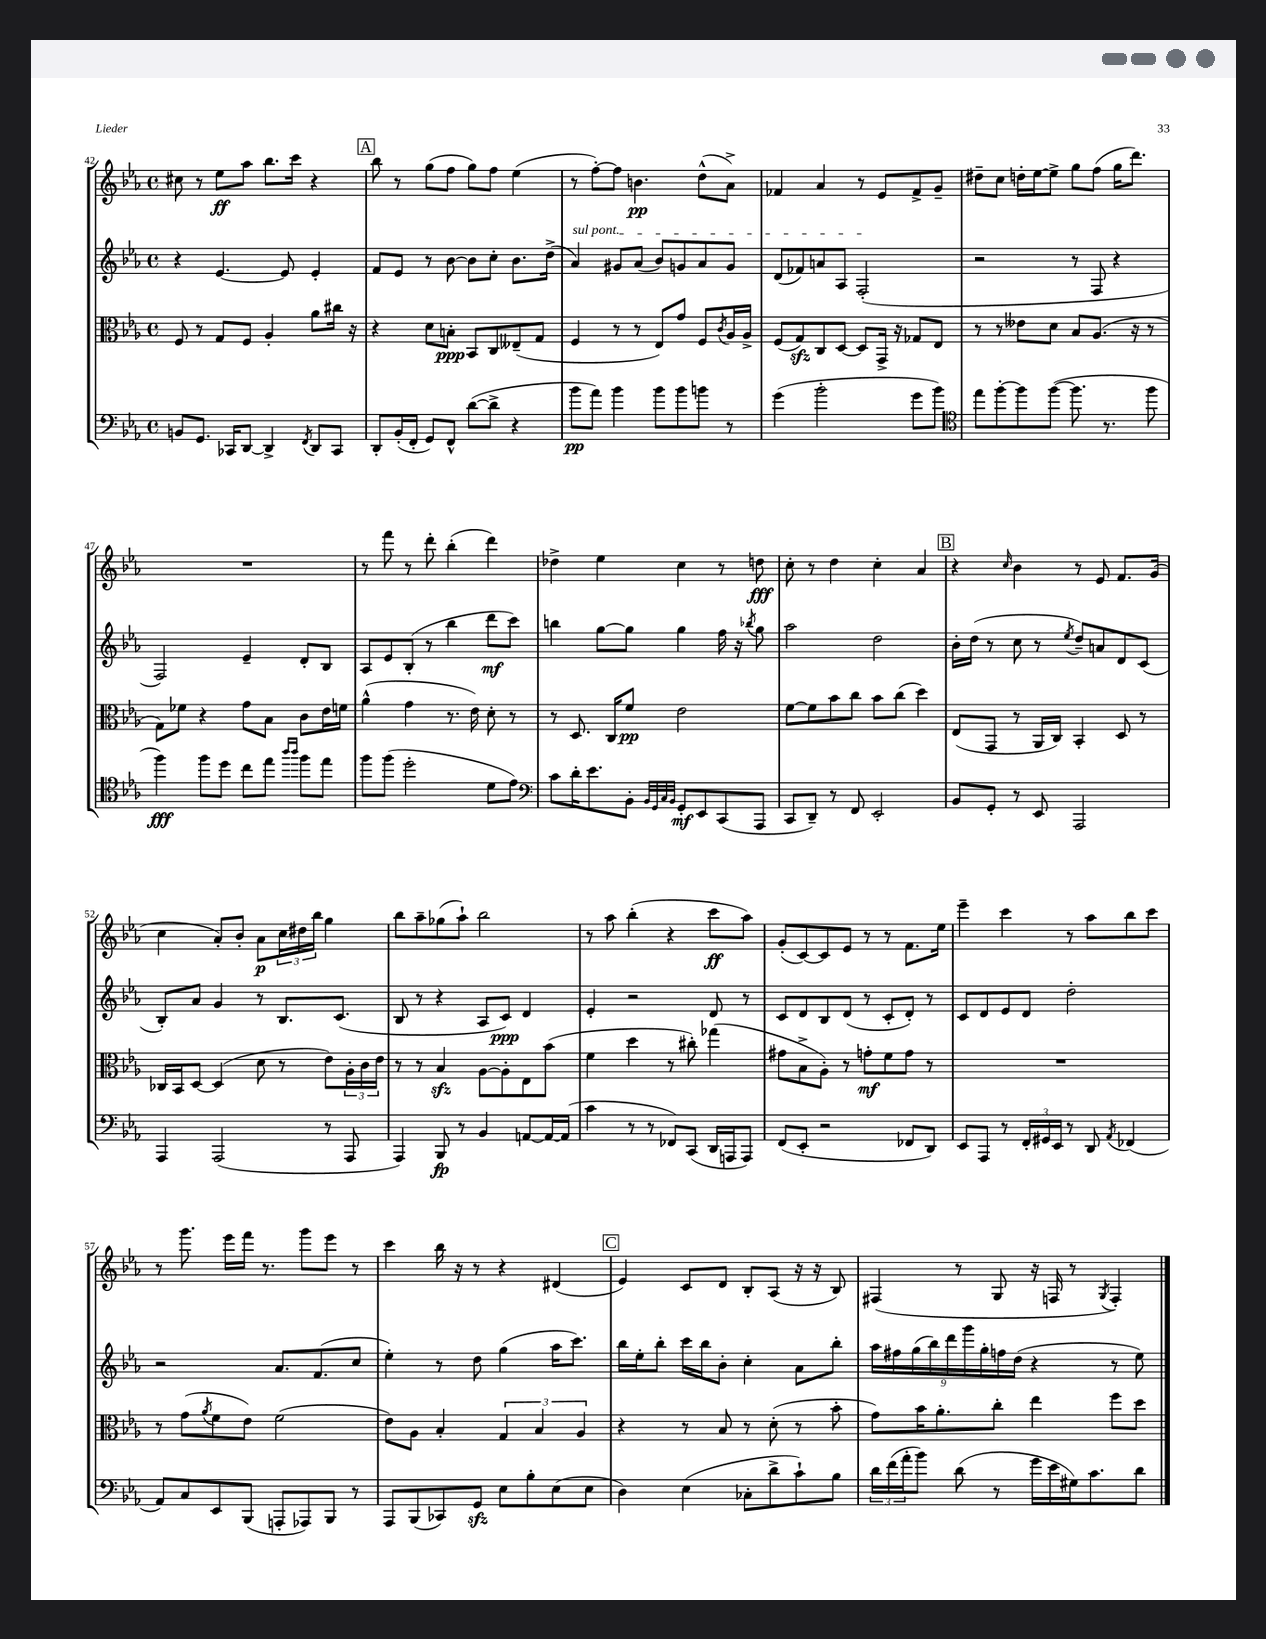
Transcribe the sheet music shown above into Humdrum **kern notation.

**kern	**dynam	**kern	**dynam	**kern	**dynam	**kern	**dynam
*part4	*part4	*part3	*part3	*part2	*part2	*part1	*part1
*staff4	*staff4	*staff3	*staff3	*staff2	*staff2	*staff1	*staff1
*clefF4	*	*clefC3	*	*clefG2	*	*clefG2	*
*k[b-e-a-]	*	*k[b-e-a-]	*	*k[b-e-a-]	*	*k[b-e-a-]	*
*M4/4	*	*M4/4	*	*M4/4	*	*M4/4	*
*met(c)	*	*met(c)	*	*met(c)	*	*met(c)	*
=42	=42	=42	=42	=42	=42	=42	=42
8BBn/L	.	8F/	.	4r	.	8cc#X\	.
8.GG/J	.	8r	.	.	.	8r	.
.	.	8G/L	.	[4.e-/	.	8ee-\L	ff
16CC-X/KL	.	.	.	.	.	.	.
[8DD/J	.	8F/J	.	.	.	8aa-\J	.
4DD^/]	.	4A-'/	.	.	.	8.bb-\L	.
.	.	.	.	8e-/]	.	.	.
.	.	.	.	.	.	16ccc\Jk	.
8qFF/	.	.	.	.	.	.	.
8DD/L	.	8a-\L	.	4e-'/	.	4r	.
8CC-/J	.	16cc#X\Jk	.	.	.	.	.
.	.	16r	.	.	.	.	.
!!LO:REH:place=s1:t=A
=43	=43	=43	=43	=43	=43	=43	=43
8DD'/L	.	4r	.	8f/L	.	8bb-\	.
(16BB-'/L	.	.	.	8e-/J	.	8r	.
16FF'/JJ	.	.	.	.	.	.	.
8GG/L)	.	8d\L	.	8r	.	(8gg\L	.
8FF^^/J	.	8Bn'\J	ppp	[8b-\	.	8ff\J	.
([8d\L	.	8BB-/L	.	8b-\L]	.	8gg\L)	.
8d^\J]	.	8C/	.	8cc'\J	.	8ff\J	.
4r	.	(8E--X~/	.	8.b-\L	.	(4ee-\	.
.	.	8G/J	.	.	.	.	.
.	.	.	.	(16dd^\Jk	.	.	.
=44	=44	=44	=44	=44	=44	=44	=44
!	!	!	!	!LO:TX:a:i:t=sul pont.	!	!	!
8b-\L	pp	4F/	.	4a-/)	.	8r	.
8a-\J)	.	.	.	.	.	[8ff'\L)	.
4b-\	.	8r	.	8g#X/L	.	8ff\J]	.
.	.	8r	.	(8a-/J	.	4.bn\	pp
8b-\L	.	8E-/L)	.	8b-/L)	.	.	.
8b-\	.	8g/J	.	8gn/	.	.	.
8bn\J	.	8F/L	.	8a-/	.	(8dd^^\L	.
.	.	8qc/	.	.	.	.	.
8r	.	16A-/L	.	8g/J	.	8a-^\J)	.
.	.	16A-^/JJ	.	.	.	.	.
=45	=45	=45	=45	=45	=45	=45	=45
(4g\	.	(8F/L	.	(8d/L	.	4f-X/	.
.	.	8Gzz/)	.	8f-X/)	.	.	.
2b-'\	.	8C/	.	8an/	.	4a-/	.
.	.	[8D/J	.	8A-/J	.	.	.
.	.	8D/L]	.	(2F'/	.	8r	.
.	.	16GG^/Jk	.	.	.	8e-/L	.
.	.	16r	.	.	.	.	.
8g\L	.	8G-X/L	.	.	.	8f-^/	.
8b-\J)	.	8E-/J	.	.	.	8g~/J	.
=46	=46	=46	=46	=46	=46	=46	=46
*clefC4	*	*	*	*	*	*	*
8ee-\L	.	8r	.	2r	.	8dd#X~\L	.
[8ff'\	.	8r	.	.	.	8cc\J	.
8ff\]	.	8e--X\L	.	.	.	16ddn'\LL	.
.	.	.	.	.	.	[16ee-\J	.
([8ff\J	.	8d\J	.	.	.	8ee-^\J]	.
8.ff\]	.	8B-/L	.	8r	.	8gg\L	.
.	.	(8.A-/J	.	8F/	.	(8ff\J	.
8.r	.	.	.	.	.	.	.
.	.	.	.	4r	.	16gg\KL	.
.	.	16r	.	.	.	8.ddd\J)	.
8ff\	.	8r	.	.	.	.	.
!!LO:LB:g=z
=47	=47	=47	=47	=47	=47	=47	=47
4ff\)	fff	8G\L)	.	2F/)	.	1r	.
.	.	8f-X\J	.	.	.	.	.
8ff\L	.	4r	.	.	.	.	.
8dd\J	.	.	.	.	.	.	.
8cc\L	.	8g\L	.	4e-~/	.	.	.
8ee-\J	.	8B-\J	.	.	.	.	.
16qqaa-/LL	.	.	.	.	.	.	.
16qqaa-/JJ	.	.	.	.	.	.	.
8ff\L	.	8c\L	.	8d'/L	.	.	.
8ee-\J	.	16e-\L	.	8B-/J	.	.	.
.	.	16fn\JJ	.	.	.	.	.
=48	=48	=48	=48	=48	=48	=48	=48
8ff\L	.	(4a-^^\	.	8A-/L	.	8r	.
(8ff\J	.	.	.	8e-/	.	8fff\	.
2dd'\	.	4g\	.	(8B-'/J	.	8r	.
.	.	.	.	8r	.	8ddd'\	.
.	.	8.r	.	4bb-\	.	(4bb-'\	.
.	.	16e-\)	.	.	.	.	.
8d\L	.	8d'\	.	8ddd\L	mf	4ddd\)	.
8e-\J)	.	8r	.	8ccc\J)	.	.	.
=49	=49	=49	=49	=49	=49	=49	=49
*clefF4	*	*	*	*	*	*	*
8c\L	.	8r	.	4bbn\	.	4dd-X^\	.
16d'\K	.	8.D/	.	.	.	.	.
8.e-\	.	.	.	.	.	.	.
.	.	.	.	[8gg\L	.	4ee-\	.
.	.	16C/KL	.	.	.	.	.
8BB-'\J	.	8f/J	pp	8gg\J]	.	.	.
32qqBB-/LLL	.	.	.	.	.	.	.
32qqGG/	.	.	.	.	.	.	.
32qqC/	.	.	.	.	.	.	.
32qqBB-/JJJ	.	.	.	.	.	.	.
8GG'/L	mf	2e-\	.	4gg\	.	4cc\	.
8EE-/	.	.	.	.	.	.	.
(8CC/	.	.	.	16ff\	.	8r	.
.	.	.	.	16r	.	.	.
.	.	.	.	8qbb-X/	.	.	.
8AAA-/J	.	.	.	8gg\	.	8ddn\	fff
=50	=50	=50	=50	=50	=50	=50	=50
8CC/L	.	[8f\L	.	2aa-\	.	8cc'\	.
8DD~/J)	.	8f\]	.	.	.	8r	.
8r	.	8b-\	.	.	.	4dd\	.
8FF/	.	8cc\J	.	.	.	.	.
2EE-'/	.	8b-\L	.	2dd\	.	4cc'\	.
.	.	(8cc\J	.	.	.	.	.
.	.	4dd\)	.	.	.	4a-/	.
!!LO:REH:place=s1:t=B
=51	=51	=51	=51	=51	=51	=51	=51
8BB-/L	.	(8E-/L	.	16b-'\LL	.	4r	.
.	.	.	.	(16dd\JJ	.	.	.
8GG'/J	.	8GG/J	.	8r	.	.	.
.	.	.	.	.	.	16qqcc/	.
8r	.	8r	.	8cc\	.	4b-\	.
8EE-/	.	16AA-/LL	.	8r	.	.	.
.	.	16C/JJ)	.	.	.	.	.
.	.	.	.	8qee-/	.	.	.
2AAA-/	.	4BB-'/	.	8dd~/L)	.	8r	.
.	.	.	.	8an/	.	8e-/	.
.	.	8D/	.	8d/	.	8.f/L	.
.	.	8r	.	(8c/J	.	.	.
.	.	.	.	.	.	(16g/Jk	.
!!LO:LB:g=z
=52	=52	=52	=52	=52	=52	=52	=52
4AAA-/	.	16C-X/LL	.	8B-'/L)	.	4cc\	.
.	.	16BB-/J	.	.	.	.	.
.	.	[8D/J	.	8a-/J	.	.	.
(2AAA-/	.	(4D/]	.	4g/	.	8a-'/L)	.
.	.	.	.	.	.	8b-'/J	.
.	.	8d\	.	8r	.	8a-\L	p
.	.	8r	.	8.B-/L	.	24cc\L	.
.	.	.	.	.	.	24dd#X\	.
.	.	.	.	.	.	24bb-\JJ	.
8r	.	8e-\L)	.	.	.	4gg\	.
.	.	.	.	(8.c/J	.	.	.
8AAA-/	.	24A-'\L	.	.	.	.	.
.	.	24c\	.	.	.	.	.
.	.	24e-\JJ	.	.	.	.	.
=53	=53	=53	=53	=53	=53	=53	=53
4AAA-/)	.	8r	.	8B-/	.	8bb-\L	.
.	.	8r	.	8r	.	8aa-~\	.
8BBB-/	fp	4B-zz/	.	4r	.	(8gg-X\	.
8r	.	.	.	.	.	8aa-`\J)	.
4BB-/	.	[8A-\L	.	8A-/L	.	2bb-\	.
.	.	8A-'\]	.	8c/J)	ppp	.	.
[8AAn/L	.	8E-\	.	4d/	.	.	.
16AA/L_	.	(8b-\J	.	.	.	.	.
(16AA/JJ]	.	.	.	.	.	.	.
=54	=54	=54	=54	=54	=54	=54	=54
4c\	.	4f\	.	4e-'/	.	8r	.
.	.	.	.	.	.	8aa-\	.
8r	.	4dd\	.	2r	.	(4bb-'\	.
8r	.	.	.	.	.	.	.
8FF-X/L)	.	8r	.	.	.	4r	.
(8CC/J	.	8cc#X'\)	.	.	.	.	.
16DD/LL	.	(4gg-X\	.	8d/	.	8ccc\L	ff
16AAAn/J	.	.	.	.	.	.	.
8AAA/J)	.	.	.	8r	.	8aa-\J)	.
=55	=55	=55	=55	=55	=55	=55	=55
(8FF/L	.	8g#X\L	.	8c/L	.	(8g'/L	.
8EE-'/J	.	8B-^\	.	8d/	.	[8c/)	.
2r	.	8A-'\J)	.	8B-/	.	8c/]	.
.	.	8r	.	(8d/J	.	8e-/J	.
.	.	8gn'\L	mf	8r	.	8r	.
.	.	8f\	.	8c'/L	.	8r	.
8FF-X/L	.	8g\J	.	8d'/J)	.	8.f\L	.
8DD/J)	.	8r	.	8r	.	.	.
.	.	.	.	.	.	16ee-\Jk	.
=56	=56	=56	=56	=56	=56	=56	=56
8EE-/L	.	1r	.	8c/L	.	4eee-~\	.
8AAA-/J	.	.	.	8d/	.	.	.
8r	.	.	.	8e-/	.	4ccc\	.
24FF'/LL	.	.	.	8d/J	.	.	.
24GG#X/	.	.	.	.	.	.	.
24EE-/JJ	.	.	.	.	.	.	.
8r	.	.	.	2dd'\	.	8r	.
8DD/	.	.	.	.	.	8aa-\L	.
8qAA-/	.	.	.	.	.	.	.
(4FF-X/	.	.	.	.	.	8bb-\	.
.	.	.	.	.	.	8ccc\J	.
!!LO:LB:g=z
=57	=57	=57	=57	=57	=57	=57	=57
8AA-/L)	.	8r	.	2r	.	8r	.
8C/	.	(8g\L	.	.	.	8.ggg\	.
.	.	8qa-/	.	.	.	.	.
8EE-/	.	8f\	.	.	.	.	.
.	.	.	.	.	.	16eee-\LL	.
(8BBB-/J	.	8e-\J)	.	.	.	16fff\JJ	.
.	.	.	.	.	.	8.r	.
8AAAn'/L	.	(2f\	.	8.a-/L	.	.	.
8AAA-X/)	.	.	.	.	.	8ggg\L	.
.	.	.	.	(8.f/	.	.	.
8BBB-/J	.	.	.	.	.	8eee-\J	.
8r	.	.	.	8cc/J	.	8r	.
=58	=58	=58	=58	=58	=58	=58	=58
8AAA-/L	.	8e-\L)	.	4ee-'\)	.	4ccc\	.
(8BBB-/	.	8A-\J	.	.	.	.	.
8CC-X/)	.	4B-'/	.	8r	.	16bb-\	.
.	.	.	.	.	.	16r	.
8GGzz/J	.	.	.	8dd\	.	8r	.
8E-\L	.	6G/	.	(4gg\	.	4r	.
8B-'\	.	.	.	.	.	.	.
.	.	6B-/	.	.	.	.	.
(8E-\	.	.	.	16aa-\KL	.	(4d#X/	.
.	.	.	.	8.ccc\J)	.	.	.
.	.	6A-/	.	.	.	.	.
8E-\J	.	.	.	.	.	.	.
!!LO:REH:place=s1:t=C
=59	=59	=59	=59	=59	=59	=59	=59
4D\)	.	4r	.	16bb-\LL	.	4e-/)	.
.	.	.	.	16ee-'\J	.	.	.
.	.	.	.	8bb-'\J	.	.	.
(4E-\	.	8r	.	16ccc\LL	.	8c/L	.
.	.	.	.	16bb-\J	.	.	.
.	.	8B-/	.	8b-'\J	.	8d/J	.
8C-X'\L	.	8r	.	4cc'\	.	8B-'/L	.
8d^\	.	(8d'\	.	.	.	(8A-/J	.
8c`\)	.	8r	.	8a-\L	.	16r	.
.	.	.	.	.	.	16r	.
8B-\J	.	8b-'\	.	8bb-'\J	.	8B-/)	.
=60	=60	=60	=60	=60	=60	=60	=60
24d\LL	.	8g\L)	.	18aa-\LL	.	(4F#X/	.
(24f\	.	.	.	.	.	.	.
.	.	.	.	18ff#X\	.	.	.
24a-'\J	.	.	.	.	.	.	.
.	.	.	.	(18gg\	.	.	.
8b-\J)	.	16b-\K	.	.	.	.	.
.	.	.	.	18bb-\)	.	.	.
.	.	8.a-'\	.	.	.	.	.
.	.	.	.	18ddd\	.	.	.
(8d\	.	.	.	.	.	8r	.
.	.	.	.	18ggg\	.	.	.
.	.	.	.	18gg'\	.	.	.
8r	.	8cc'\J	.	.	.	8G/	.
.	.	.	.	18ffn\	.	.	.
.	.	.	.	(18dd\JJ	.	.	.
16g\LL	.	4ee-\	.	4r	.	16r	.
16e-\	.	.	.	.	.	16Fn/	.
16G#X\J)	.	.	.	.	.	8r	.
8.c\	.	.	.	.	.	.	.
.	.	.	.	.	.	8qG/	.
.	.	8ff\L	.	8r	.	4F'/)	.
8d\J	.	8dd\J	.	8ee-\)	.	.	.
==	==	==	==	==	==	==	==
*-	*-	*-	*-	*-	*-	*-	*-
